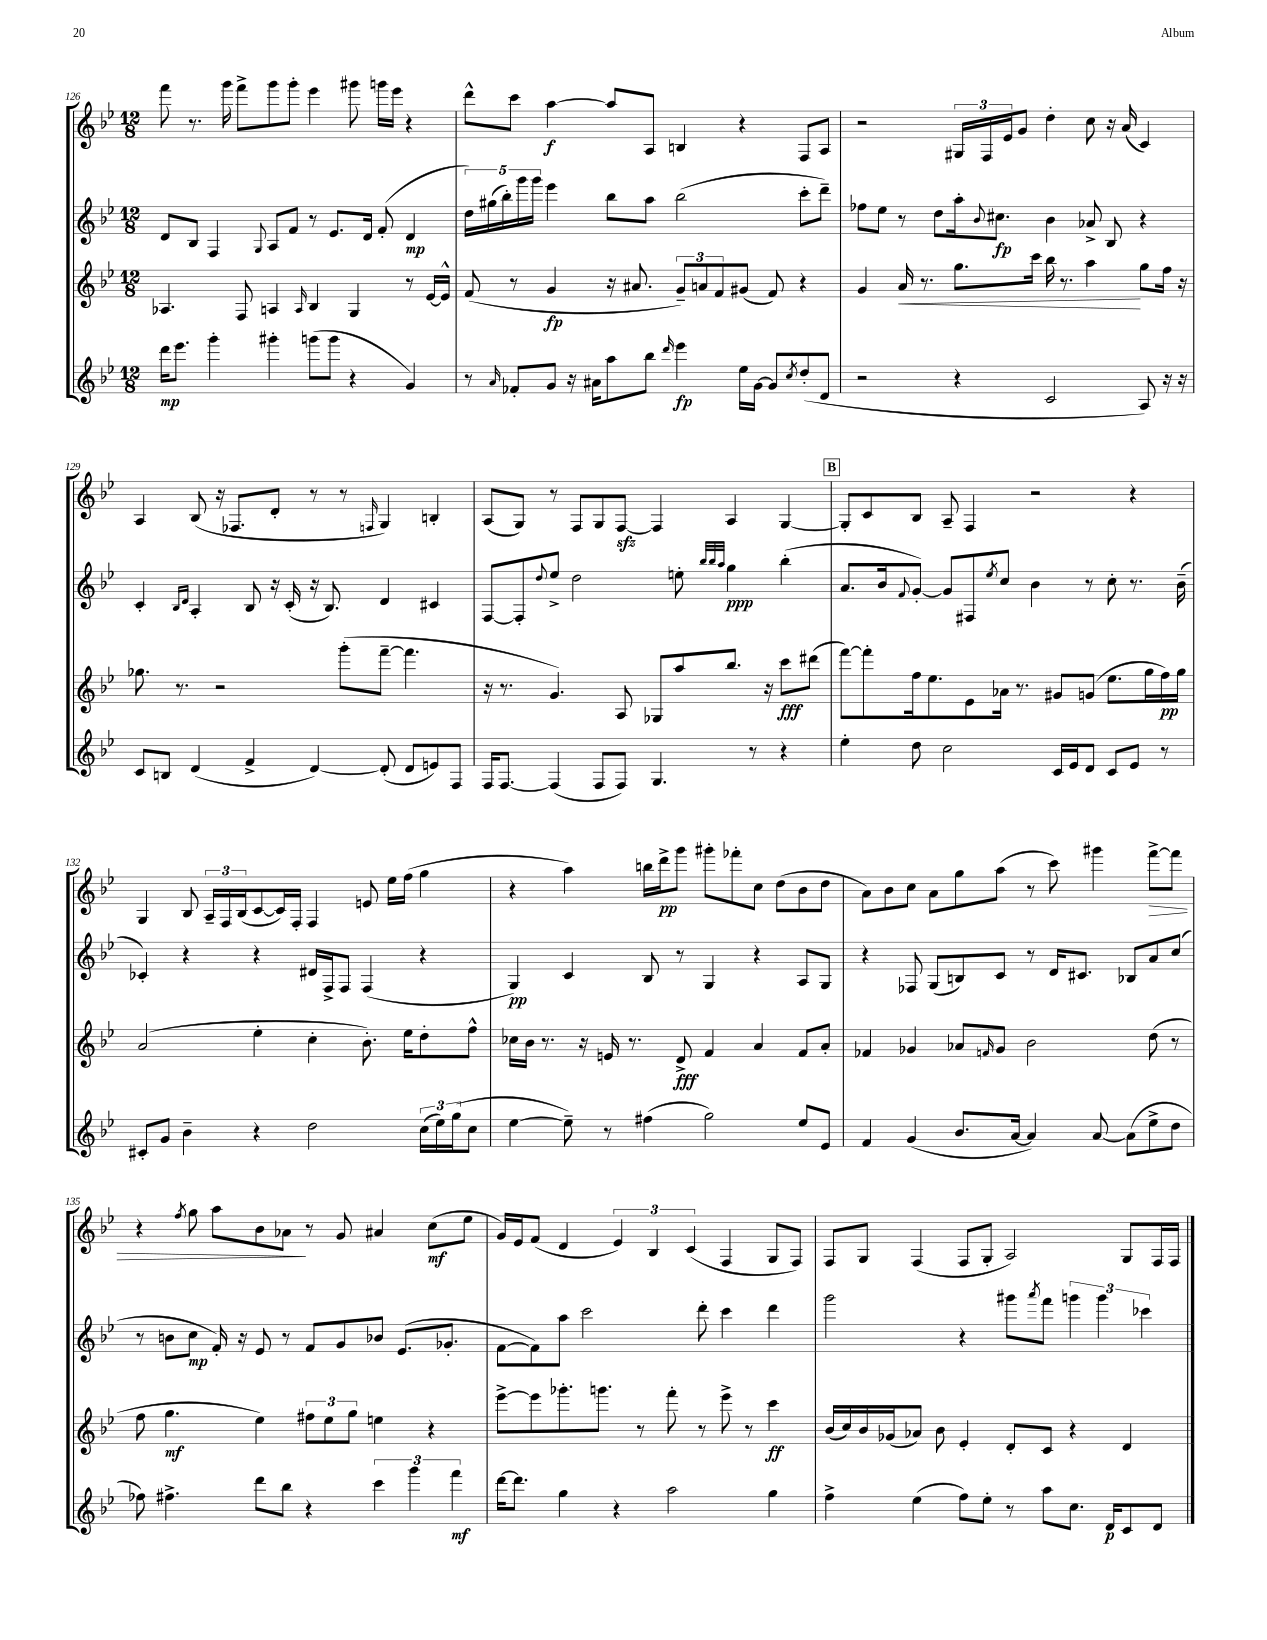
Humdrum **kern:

**kern	**dynam	**kern	**dynam	**kern	**dynam	**kern	**dynam
*part4	*part4	*part3	*part3	*part2	*part2	*part1	*part1
*staff4	*staff4	*staff3	*staff3	*staff2	*staff2	*staff1	*staff1
*clefG2	*	*clefG2	*	*clefG2	*	*clefG2	*
*k[b-e-]	*	*k[b-e-]	*	*k[b-e-]	*	*k[b-e-]	*
*M12/8	*	*M12/8	*	*M12/8	*	*M12/8	*
=126	=126	=126	=126	=126	=126	=126	=126
16ddd\KL	mp	4.A-X/	.	8d/L	.	8fff\	.
8.eee-\J	.	.	.	.	.	.	.
.	.	.	.	8B-/J	.	8.r	.
4ggg'\	.	.	.	4F/	.	.	.
.	.	.	.	.	.	16ggg\	.
.	.	8F/	.	.	.	8fff^\L	.
.	.	.	.	8qqG/	.	.	.
4ggg#X'\	.	4An/	.	8A/L	.	8ggg\	.
.	.	.	.	8f/J	.	8ggg'\J	.
.	.	16qqA/	.	.	.	.	.
(8gggn\L	.	4B-/	.	8r	.	4eee-\	.
8ggg\J	.	.	.	8.e-/L	.	.	.
4r	.	4G/	.	.	.	8ggg#X\	.
.	.	.	.	16d/Jk	.	.	.
.	.	.	.	(8f'/	.	16gggn\LL	.
.	.	.	.	.	.	16eee-\JJ	.
4g/)	.	8r	.	4d/	mp	4r	.
.	.	[16e-/LL	.	.	.	.	.
.	.	16e-^^/JJ]	.	.	.	.	.
=127	=127	=127	=127	=127	=127	=127	=127
8r	.	(8f/	.	20dd\LL)	.	8ddd^^\L	.
.	.	.	.	(20gg#X\	.	.	.
.	.	.	.	20bb-'\)	.	.	.
16qqa/	.	.	.	.	.	.	.
8f-X'/L	.	8r	.	.	.	8ccc\J	.
.	.	.	.	20ggg\	.	.	.
.	.	.	.	20ggg\JJ	.	.	.
8g/J	.	4g/	fp	4eee-\	.	[4aa\	f
16r	.	.	.	.	.	.	.
16a#X\KL	.	.	.	.	.	.	.
8aa\	.	16r	.	8bb-\L	.	8aa/L]	.
.	.	8.a#X/	.	.	.	.	.
8bb-\J	.	.	.	8aa\J	.	8A/J	.
16qqddd/	.	.	.	.	.	.	.
4eee-\	fp	12g~/L)	.	(2bb-\	.	4Bn/	.
.	.	12an/	.	.	.	.	.
.	.	12f/	.	.	.	.	.
16ee-\LL	.	(8g#X/J	.	.	.	4r	.
[16g\JJ	.	.	.	.	.	.	.
8g/L]	.	8f/)	.	.	.	.	.
8qcc/	.	.	.	.	.	.	.
(8dd'/	.	4r	.	8ccc'\L	.	8F/L	.
8d/J	.	.	.	8ddd~\J)	.	8A/J	.
=128	=128	=128	=128	=128	=128	=128	=128
2r	.	4g/	.	8ff-X\L	.	2r	.
.	.	.	.	8ee-\J	.	.	.
!	!	!	!LO:HP:b	!	!	!	!
.	.	16a/	<	8r	.	.	.
.	.	8.r	.	.	.	.	.
.	.	.	.	8dd\L	.	.	.
4r	.	8.gg\L	.	16aa'\k	.	24G#X/LL	.
.	.	.	.	.	.	24F/	.
.	.	.	.	8qqb-/	.	.	.
.	.	.	.	8.cc#X\J	fp	.	.
.	.	.	.	.	.	24e-/J	.
.	.	.	.	.	.	8g/J	.
.	.	16ccc\Jk	.	.	.	.	.
2c/	.	16bb-\	.	4b-\	.	4dd'\	.
.	.	8.r	.	.	.	.	.
.	.	4aa\	.	8a-X^/	.	8cc\	.
.	.	.	.	8B-/	.	16r	.
.	.	.	.	.	.	(16a/	.
8A/)	.	8gg\L	[	4r	.	4c/)	.
16r	.	16ff\Jk	.	.	.	.	.
16r	.	16r	.	.	.	.	.
!!LO:LB:g=z
=129	=129	=129	=129	=129	=129	=129	=129
8c/L	.	8.gg-X\	.	4c'/	.	4A/	.
8Bn/J	.	.	.	.	.	.	.
.	.	8.r	.	.	.	.	.
.	.	.	.	16qqB-/LL	.	.	.
.	.	.	.	16qqd/JJ	.	.	.
(4d/	.	.	.	4A'/	.	(8B-/	.
.	.	2r	.	.	.	16r	.
.	.	.	.	.	.	8.F-X/L	.
4f^/	.	.	.	8B-/	.	.	.
.	.	.	.	16r	.	8d'/J	.
.	.	.	.	(16c'/	.	.	.
[4d/)	.	.	.	16r	.	8r	.
.	.	.	.	8.B-/)	.	.	.
.	.	(8ggg'\L	.	.	.	8r	.
.	.	.	.	.	.	16qqFn/	.
(8d'/]	.	[8fff~\J	.	4d/	.	4G/)	.
8d/L	.	4.fff\]	.	.	.	.	.
8en/)	.	.	.	4c#X/	.	4Bn'/	.
8F/J	.	.	.	.	.	.	.
=130	=130	=130	=130	=130	=130	=130	=130
16F/KL	.	16r	.	[8F/L	.	(8A/L	.
[8.F/J	.	8.r	.	.	.	.	.
.	.	.	.	8F'/]	.	8G/J)	.
.	.	.	.	8qqdd/	.	.	.
(4F/]	.	4.g/)	.	8ee-^/J	.	8r	.
.	.	.	.	2dd\	.	8F/L	.
8F/L	.	.	.	.	.	8G/	.
8F/J)	.	8A/	.	.	.	[8Fzz/J	.
4.G/	.	8G-X/L	.	.	.	4F/]	.
.	.	8aa/	.	8een'\	.	.	.
.	.	.	.	32qqbb-/LLL	.	.	.
.	.	.	.	32qqbb-/	.	.	.
.	.	.	.	32qqaa/JJJ	.	.	.
.	.	8.bb-/J	.	4gg\	ppp	4A/	.
8r	.	.	.	.	.	.	.
.	.	16r	.	.	.	.	.
4r	.	8ccc\L	fff	(4bb-'\	.	[4G/	.
.	.	(8ddd#X\J	.	.	.	.	.
!!LO:REH:place=s1:t=B
=131	=131	=131	=131	=131	=131	=131	=131
4ee-'\	.	[8fff\L)	.	8.a/L	.	8G'/L]	.
.	.	8fff'\]	.	.	.	8c/	.
.	.	.	.	16b-/k	.	.	.
.	.	.	.	8qqf/	.	.	.
8dd\	.	16ff\k	.	[8g'/J)	.	8B-/J	.
.	.	8.ee-\	.	.	.	.	.
2cc\	.	.	.	8g/L]	.	8A~/	.
.	.	8e-\	.	8F#X/	.	4F/	.
.	.	.	.	8qee-/	.	.	.
.	.	16a-X\Jk	.	8cc/J	.	.	.
.	.	8.r	.	.	.	.	.
.	.	.	.	4b-\	.	2r	.
16c/LL	.	8g#X/L	.	.	.	.	.
16e-/J	.	.	.	.	.	.	.
8d/J	.	(8gn/J	.	8r	.	.	.
8c/L	.	8.ee-\L	.	8cc'\	.	.	.
8e-/J	.	.	.	8.r	.	4r	.
.	.	16gg\L	.	.	.	.	.
8r	.	16ff\)	pp	.	.	.	.
.	.	16gg\JJ	.	(16b-~\	.	.	.
!!LO:LB:g=z
=132	=132	=132	=132	=132	=132	=132	=132
8c#X'/L	.	(2a/	.	4c-X'/)	.	4G/	.
8g/J	.	.	.	.	.	.	.
4b-~\	.	.	.	4r	.	8B-/	.
.	.	.	.	.	.	24A~/LL	.
.	.	.	.	.	.	24F/	.
.	.	.	.	.	.	(24B-/J	.
4r	.	4ee-'\	.	4r	.	[8c/	.
.	.	.	.	.	.	16c/L])	.
.	.	.	.	.	.	16F'/JJ	.
2dd\	.	4cc'\	.	16d#X/LL	.	4F/	.
.	.	.	.	16F^/J	.	.	.
.	.	.	.	8F/J	.	.	.
.	.	8.b-'\)	.	(4F/	.	8en/	.
.	.	.	.	.	.	16ee-\LL	.
.	.	16ee-\KL	.	.	.	(16ff\JJ	.
(24cc\LL	.	8dd'\	.	4r	.	4gg\	.
24ee-\)	.	.	.	.	.	.	.
(24gg\J	.	.	.	.	.	.	.
8cc\J	.	8ff^^\J	.	.	.	.	.
=133	=133	=133	=133	=133	=133	=133	=133
[4ee-\	.	16cc-X\LL	.	4G/)	pp	4r	.
.	.	16b-\JJ	.	.	.	.	.
.	.	8.r	.	.	.	.	.
8ee-~\])	.	.	.	4c/	.	4aa\)	.
.	.	16r	.	.	.	.	.
8r	.	16en/	.	.	.	.	.
.	.	8.r	.	.	.	.	.
(4ff#X\	.	.	.	8B-/	.	16bbn\LL	.
.	.	.	.	.	.	16ddd^\J	pp
.	.	8d^/	fff	8r	.	8ggg\J	.
2gg\)	.	4f/	.	4G/	.	8ggg#X'\L	.
.	.	.	.	.	.	8fff-X'\	.
.	.	4a/	.	4r	.	8cc\J	.
.	.	.	.	.	.	(8dd\L	.
8ee-/L	.	8f/L	.	8A/L	.	8b-\	.
8e-/J	.	8a'/J	.	8G/J	.	8dd\J	.
=134	=134	=134	=134	=134	=134	=134	=134
4f/	.	4f-X/	.	4r	.	8a\L)	.
.	.	.	.	.	.	8b-\	.
(4g/	.	4g-X/	.	8F-X/	.	8cc\J	.
.	.	.	.	(8G/L	.	8a\L	.
8.b-/L	.	8a-X/L	.	8Bn/)	.	8gg\	.
.	.	16qqfn/	.	.	.	.	.
.	.	8g-/J	.	8c/J	.	(8aa\J	.
[16a/Jk	.	.	.	.	.	.	.
4a/])	.	2b-\	.	8r	.	8r	.
.	.	.	.	16d/KL	.	8ccc\)	.
.	.	.	.	8.c#X/J	.	.	.
[8a/	.	.	.	.	.	4ggg#X\	.
(8a\L]	.	.	.	8B-X/L	.	.	.
!	!	!	!	!	!	!	!LO:HP:b
8ee-^\	.	(8dd\	.	8a/	.	[8fff^\L	>
8dd\J	.	8r	.	(8cc/J	.	8fff\J]	.
!!LO:LB:g=z
=135	=135	=135	=135	=135	=135	=135	=135
8ff-X\)	.	8ff\	.	8r	.	4r	.
4.ff#X^\	.	4.gg\	mf	8bn\L	.	.	.
.	.	.	.	.	.	8qff/	.
.	.	.	.	8cc\J	mp	8gg\	.
.	.	.	.	16f'/)	.	8aa\L	.
.	.	.	.	16r	.	.	.
8ddd\L	.	4ee-\)	.	8e-/	.	8b-\	.
8bb-\J	.	.	.	8r	.	8a-X\J	.
4r	.	12ff#X\L	.	8f/L	.	8r	]
.	.	12ee-\	.	.	.	.	.
.	.	.	.	8g/	.	8g/	.
.	.	12gg\J	.	.	.	.	.
6ccc\	.	4een\	.	8b-X/J	.	4a#X/	.
.	.	.	.	(8.e-/L	.	.	.
6ggg\	.	.	.	.	.	.	.
.	.	4r	.	.	.	(8cc\L	mf
.	.	.	.	8.g-X'/J	.	.	.
6fff\	mf	.	.	.	.	.	.
.	.	.	.	.	.	8ee-\J	.
=136	=136	=136	=136	=136	=136	=136	=136
[16ddd\KL	.	[8eee-^\L	.	[8f\L	.	16g/LL)	.
8.ddd\J]	.	.	.	.	.	16e-/J	.
.	.	8eee-\]	.	8f\])	.	(8f/J	.
4gg\	.	8.ggg-X'\	.	8aa\J	.	4d/	.
.	.	.	.	2ccc\	.	.	.
.	.	8.gggn\J	.	.	.	.	.
4r	.	.	.	.	.	6e-/)	.
.	.	8r	.	.	.	.	.
.	.	.	.	.	.	6B-/	.
2aa\	.	8fff'\	.	.	.	.	.
.	.	.	.	.	.	(6c/	.
.	.	8r	.	8ddd'\	.	.	.
.	.	8eee-^\	.	4ccc\	.	4F/	.
.	.	8r	.	.	.	.	.
4gg\	.	4ccc\	ff	4ddd\	.	8G/L	.
.	.	.	.	.	.	8F/J)	.
=137	=137	=137	=137	=137	=137	=137	=137
4ff^\	.	(16b-/LL	.	2ggg\	.	8F/L	.
.	.	16cc/)	.	.	.	.	.
.	.	16b-/	.	.	.	8G/J	.
.	.	(16g-X/J	.	.	.	.	.
(4ee-\	.	8a-X/J)	.	.	.	(4F/	.
.	.	8b-\	.	.	.	.	.
8ff\L)	.	4e-'/	.	4r	.	8F/L	.
8ee-'\J	.	.	.	.	.	8G'/J	.
8r	.	8d'/L	.	8ggg#X\L	.	2A/)	.
.	.	.	.	8qaaa/	.	.	.
8aa\L	.	8c/J	.	8fff\J	.	.	.
8.cc\J	.	4r	.	6gggn\	.	.	.
.	.	.	.	6ggg\	.	.	.
16d/KL	p	.	.	.	.	.	.
8c/	.	4d/	.	.	.	8G/L	.
.	.	.	.	6ccc-X\	.	.	.
8d/J	.	.	.	.	.	16F/L	.
.	.	.	.	.	.	16F/JJ	.
==	==	==	==	==	==	==	==
*-	*-	*-	*-	*-	*-	*-	*-
